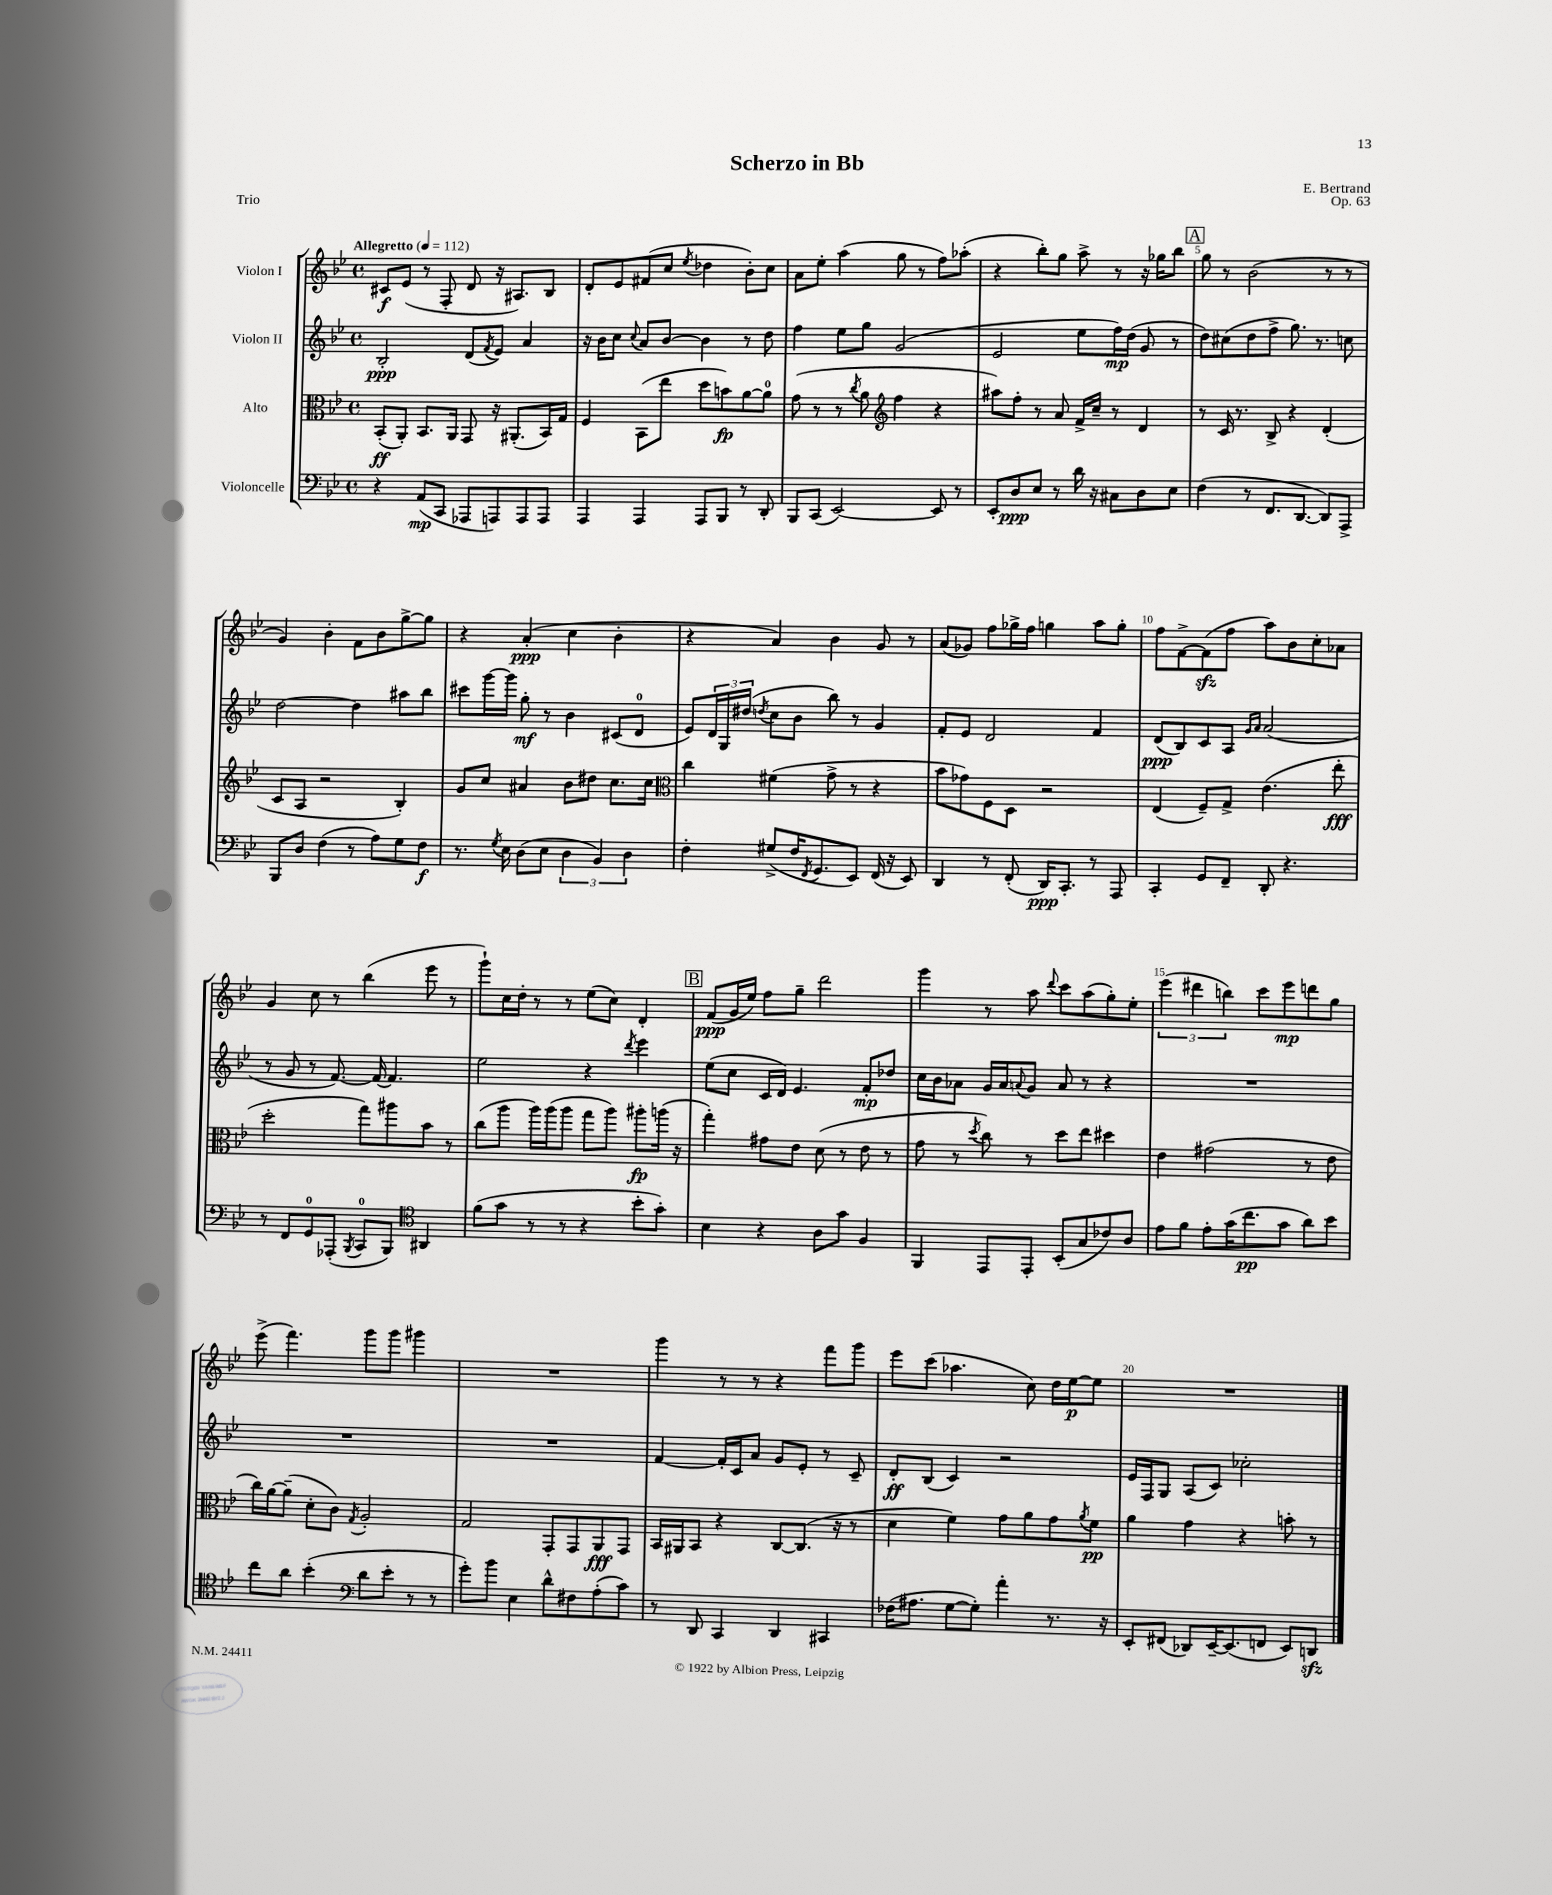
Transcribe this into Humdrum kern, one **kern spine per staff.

**kern	**dynam	**kern	**dynam	**kern	**dynam	**kern	**dynam
*part4	*part4	*part3	*part3	*part2	*part2	*part1	*part1
*staff4	*staff4	*staff3	*staff3	*staff2	*staff2	*staff1	*staff1
*I"Violoncelle	*	*I"Alto	*	*I"Violon II	*	*I"Violon I	*
*clefF4	*	*clefC3	*	*clefG2	*	*clefG2	*
*k[b-e-]	*	*k[b-e-]	*	*k[b-e-]	*	*k[b-e-]	*
*M4/4	*	*M4/4	*	*M4/4	*	*M4/4	*
*met(c)	*	*met(c)	*	*met(c)	*	*met(c)	*
*MM112	*	*MM112	*	*MM112	*	*MM112	*
=1	=1	=1	=1	=1	=1	=1	=1
!	!	!	!	!	!	!LO:TX:a:B:t=Allegretto	!
4r	.	(8BB-'/L	ff	2B-'/	ppp	8c#X/L	f
.	.	8AA'/J)	.	.	.	(8e-/J	.
(8AA/L	mp	8.BB-/L	.	.	.	8r	.
8CC/J	.	.	.	.	.	8F'/	.
.	.	16AA/Jk	.	.	.	.	.
8AAA-X/L	.	8GG/	.	(8d/L	.	8d/	.
.	.	.	.	8qf/	.	.	.
8AAAn/)	.	16r	.	8e-/J)	.	16r	.
.	.	(8.AA#X'/L	.	.	.	8.A#X/L)	.
8AAA/	.	.	.	4a/	.	.	.
8AAA/J	.	16BB-/L)	.	.	.	8B-/J	.
.	.	16G/JJ	.	.	.	.	.
=2	=2	=2	=2	=2	=2	=2	=2
4AAA/	.	4F/	.	16r	.	8d'/L	.
.	.	.	.	16b-\KL	.	.	.
.	.	.	.	8cc\J	.	8e-/	.
.	.	.	.	8qqcc/	.	.	.
4AAA/	.	(8BB-\L	.	8a/L	.	(8f#X/	.
.	.	8ee-\J	.	[8b-/J	.	8cc/J	.
.	.	.	.	.	.	8qee-/	.
8AAA/L	.	8dd\L	.	4b-\]	.	4dd-X\	.
8BBB-/J	.	8bn\)	fp	.	.	.	.
8r	.	[8a\	.	8r	.	8b-'\L)	.
8DD'/	.	8a\J]	.	8dd\	.	8cc\J	.
=3	=3	=3	=3	=3	=3	=3	=3
8BBB-/L	.	(8g\	.	4ff\	.	8a\L	.
(8CC/J	.	8r	.	.	.	8ee-'\J	.
[2EE-/)	.	8r	.	8ee-\L	.	(4aa\	.
.	.	8qcc/	.	.	.	.	.
.	.	8a\	.	8gg\J	.	.	.
*	*	*clefG2	*	*	*	*	*
.	.	4ff\	.	(2g/	.	8gg\	.
.	.	.	.	.	.	8r	.
8EE-/]	.	4r	.	.	.	8ff\L)	.
8r	.	.	.	.	.	(8aa-X'\J	.
=4	=4	=4	=4	=4	=4	=4	=4
8EE-'/L	.	8aa#X\L)	.	2e-/	.	4r	.
8D/	ppp	8ff'\J	.	.	.	.	.
8E-/J	.	8r	.	.	.	8bb-'\L)	.
8r	.	8a/	.	.	.	8gg\J	.
16d\	.	16f^/LL	.	8ee-\L	.	8aa^\	.
16r	.	16cc~/JJ	.	.	.	.	.
8C#X\L	.	8r	.	16ff\L)	mp	8r	.
.	.	.	.	(16dd\JJ	.	.	.
8D\	.	4d/	.	8g/	.	16r	.
.	.	.	.	.	.	16gg-X\KL	.
8E-\J	.	.	.	8r	.	8bb-\J	.
!!LO:REH:place=s1:t=A
=5	=5	=5	=5	=5	=5	=5	=5
(4F\	.	8r	.	8dd\L)	.	8gg\	.
.	.	16c/	.	(8cc#X\	.	8r	.
.	.	8.r	.	.	.	.	.
8r	.	.	.	8dd\	.	(2b-\	.
8.FF/L	.	8B-^/	.	8ff^\J	.	.	.
.	.	4r	.	8.gg\)	.	.	.
[8.DD/J	.	.	.	.	.	.	.
.	.	.	.	8.r	.	.	.
8DD/L])	.	(4d'/	.	.	.	8r	.
8AAA^/J	.	.	.	8ccn\	.	8r	.
!!LO:LB:g=z
=6	=6	=6	=6	=6	=6	=6	=6
8BBB-/L	.	8c/L	.	[2dd\	.	4g/)	.
8D/J	.	8A/J	.	.	.	.	.
(4F\	.	2r	.	.	.	4b-'\	.
8r	.	.	.	4dd\]	.	8f\L	.
8A\L)	.	.	.	.	.	8b-\	.
8G\	.	4B-'/)	.	8aa#X\L	.	[8gg^\	.
8F\J	f	.	.	8bb-\J	.	8gg\J]	.
=7	=7	=7	=7	=7	=7	=7	=7
8.r	.	8g/L	.	8ccc#X\L	.	4r	.
.	.	8cc/J	.	[16ggg\L	.	.	.
8qG/	.	.	.	.	.	.	.
16E-\	.	.	.	16ggg\JJ]	.	.	.
(8D\L	.	4a#X/	.	8gg'\	mf	(4a'/	ppp
8E-\J	.	.	.	8r	.	.	.
6D\	.	8b-\L	.	4b-\	.	4cc\	.
.	.	8dd#X\J	.	.	.	.	.
6BB-/)	.	.	.	.	.	.	.
.	.	8.cc\L	.	(8c#X/L	.	4b-'\	.
6D\	.	.	.	.	.	.	.
.	.	.	.	8d/J	.	.	.
.	.	16cc\Jk	.	.	.	.	.
=8	=8	=8	=8	=8	=8	=8	=8
*	*	*clefC3	*	*	*	*	*
4F'\	.	4cc\	.	8e-/L)	.	4r	.
.	.	.	.	24d/L	.	.	.
.	.	.	.	24G/	.	.	.
.	.	.	.	(24dd#X/JJ	.	.	.
.	.	.	.	8qddn/	.	.	.
(8G#X^/L	.	(4f#X\	.	8cc\L	.	4a/)	.
16F/K	.	.	.	8b-\J	.	.	.
8qFF/	.	.	.	.	.	.	.
8.GG/	.	.	.	.	.	.	.
.	.	8g^\	.	8bb-\)	.	4b-\	.
8EE-/J)	.	8r	.	8r	.	.	.
(16FF/	.	4r	.	4g/	.	8g/	.
16r	.	.	.	.	.	.	.
8EE-/)	.	.	.	.	.	8r	.
=9	=9	=9	=9	=9	=9	=9	=9
4DD/	.	8b-\L	.	8f'/L	.	(8a/L	.
.	.	8g-X\)	.	8e-/J	.	8g-X/J)	.
8r	.	8F\	.	2d/	.	8ff\L	.
(8FF'/	.	8D\J	.	.	.	16gg-X^\L	.
.	.	.	.	.	.	16ff\JJ	.
16DD/KL)	ppp	2r	.	.	.	4ggn\	.
8.CC'/J	.	.	.	.	.	.	.
8r	.	.	.	4f/	.	8aa\L	.
8AAA/	.	.	.	.	.	8gg'\J	.
=10	=10	=10	=10	=10	=10	=10	=10
4CC'/	.	(4E-/	.	(8d/L	ppp	8ff\L	.
.	.	.	.	8B-/)	.	[8f^\	.
8GG/L	.	8F~/L)	.	8c/	.	(8fzz\]	.
8FF~/J	.	8G^/J	.	8A/J	.	8ff\J	.
.	.	.	.	16qqg/LL	.	.	.
.	.	.	.	16qqa/JJ	.	.	.
8DD'/	.	(4.e-\	.	(2a/	.	8aa\L)	.
4.r	.	.	.	.	.	8b-\	.
.	.	.	.	.	.	8cc'\	.
.	.	8ee-'\	fff	.	.	8a-X\J	.
!!LO:LB:g=z
=11	=11	=11	=11	=11	=11	=11	=11
8r	.	2dd'\	.	8r	.	4g/	.
8FF/L	.	.	.	8g/	.	.	.
8GG/	.	.	.	8r	.	8cc\	.
(8AAA-X'/J	.	.	.	[8.f/)	.	8r	.
8qBBB-/	.	.	.	.	.	.	.
8CC/L	.	8gg\L)	.	.	.	(4bb-\	.
.	.	.	.	16f/_	.	.	.
8BBB-/J)	.	8aa#X\	.	4.f/]	.	.	.
*clefC4	*	*	*	*	*	*	*
4AA#X/	.	8b-\J	.	.	.	8eee-\	.
.	.	8r	.	.	.	8r	.
=12	=12	=12	=12	=12	=12	=12	=12
(8f\L	.	(8cc\L	.	2ee-\	.	8ggg`\L)	.
8g\J	.	8aa\J	.	.	.	16cc\L	.
.	.	.	.	.	.	16dd'\JJ	.
8r	.	16aa\LL)	.	.	.	8r	.
.	.	(16aa\J	.	.	.	.	.
8r	.	8aa\J	.	.	.	8r	.
4r	.	8gg\L	.	4r	.	(8ee-\L	.
.	.	8aa\J)	.	.	.	8cc\J)	.
.	.	.	.	8qddd/	.	.	.
8b-'\L	.	8aa#X'\L	fp	4eee-\	.	4d'/	.
8g'\J)	.	(16aan\Jk	.	.	.	.	.
.	.	16r	.	.	.	.	.
!!LO:REH:place=s1:t=B
=13	=13	=13	=13	=13	=13	=13	=13
4B-\	.	4gg'\)	.	(8ee-\L	.	(8f/L	ppp
.	.	.	.	8cc\J	.	16g/L	.
.	.	.	.	.	.	16ee-/JJ)	.
4r	.	8g#X\L	.	16c/LL	.	8ff\L	.
.	.	.	.	16d/JJ)	.	.	.
.	.	8e-\J	.	4.e-/	.	8gg~\J	.
8A\L	.	(8d\	.	.	.	2ddd\	.
8g\J	.	8r	.	.	.	.	.
4F/	.	8e-\	.	8f'/L	mp	.	.
.	.	8r	.	8dd-X/J	.	.	.
=14	=14	=14	=14	=14	=14	=14	=14
4FF/	.	8g\	.	16cc\LL	.	4ggg\	.
.	.	.	.	16b-\J	.	.	.
.	.	8r	.	8a-X\J	.	.	.
.	.	8qdd/	.	.	.	.	.
8EE-/L	.	8cc\)	.	16g/LL	.	8r	.
.	.	.	.	16a-/J	.	.	.
.	.	.	.	8qqan/	.	.	.
8EE-'/J	.	8r	.	8g/J	.	8aa\	.
.	.	.	.	.	.	8qqddd/	.
(8BB-'/L	.	8dd\L	.	8a/	.	8ccc\L	.
8G/	.	8ee-\J	.	8r	.	(8aa\	.
8c-X/)	.	4dd#X\	.	4r	.	8gg'\)	.
8A/J	.	.	.	.	.	8ee-'\J	.
=15	=15	=15	=15	=15	=15	=15	=15
8e-\L	.	4e-\	.	1r	.	(6eee-\	.
8f\J	.	.	.	.	.	.	.
.	.	.	.	.	.	6ddd#X\	.
8e-'\L	.	(2g#X\	.	.	.	.	.
.	.	.	.	.	.	6bbn\)	.
(16g\K	.	.	.	.	.	.	.
8.cc\	pp	.	.	.	.	.	.
.	.	.	.	.	.	8ccc\L	.
8g\J	.	.	.	.	.	8eee-\	mp
8a\L)	.	8r	.	.	.	8dddn\	.
8b-\J	.	8e-\	.	.	.	8gg\J	.
!!LO:LB:g=z
=16	=16	=16	=16	=16	=16	=16	=16
8cc\L	.	16cc\LL)	.	1r	.	(8eee-^\	.
.	.	[16a\J	.	.	.	.	.
8a\J	.	(8a~\J]	.	.	.	4.fff\)	.
(4b-'\	.	8d'\L	.	.	.	.	.
.	.	8c\J)	.	.	.	.	.
*clefF4	*	*	*	*	*	*	*
.	.	8qG/	.	.	.	.	.
8d\L	.	2A'/	.	.	.	8ggg\L	.
8e-'\J	.	.	.	.	.	8ggg\J	.
8r	.	.	.	.	.	4ggg#X\	.
8r	.	.	.	.	.	.	.
=17	=17	=17	=17	=17	=17	=17	=17
8g'\L)	.	2G/	.	1r	.	1r	.
8b-\J	.	.	.	.	.	.	.
4E-\	.	.	.	.	.	.	.
8d^^\L	.	8GG'/L	.	.	.	.	.
8F#X\	.	8GG/	.	.	.	.	.
(8A'\	.	8AA/	fff	.	.	.	.
8c\J)	.	8GG/J	.	.	.	.	.
=18	=18	=18	=18	=18	=18	=18	=18
8r	.	16BB-/LL	.	[4f/	.	4ggg\	.
.	.	16AA#X/J	.	.	.	.	.
8DD/	.	8BB-/J	.	.	.	.	.
4CC/	.	4r	.	16f'/LL]	.	8r	.
.	.	.	.	16c/J	.	.	.
.	.	.	.	8a/J	.	8r	.
4DD/	.	[8C/L	.	8g/L	.	4r	.
.	.	(8.C/J]	.	8e-'/J	.	.	.
4CC#X/	.	.	.	8r	.	8fff\L	.
.	.	16r	.	.	.	.	.
.	.	8r	.	8c~/	.	8ggg\J	.
=19	=19	=19	=19	=19	=19	=19	=19
(16F-X\KL	.	4d\	.	8d'/L	ff	8eee-\L	.
8.A#X\J	.	.	.	.	.	.	.
.	.	.	.	(8B-/J	.	(8ccc\J	.
[8G\L	.	4f\)	.	4c/)	.	4.aa-X\	.
8G'\J])	.	.	.	.	.	.	.
4a'\	.	8g\L	.	2r	.	.	.
.	.	8a\	.	.	.	8cc\)	.
8.r	.	8g\	.	.	.	16dd\LL	.
.	.	.	.	.	.	[16ee-\J	p
.	.	8qa/	.	.	.	.	.
.	.	8f\J	pp	.	.	8ee-\J]	.
16r	.	.	.	.	.	.	.
=20	=20	=20	=20	=20	=20	=20	=20
8EE-'/L	.	4a\	.	16e-/LL	.	1r	.
.	.	.	.	16F/J	.	.	.
(8FF#X/J	.	.	.	8G/J	.	.	.
8DD-X/L)	.	4g\	.	(8A/L	.	.	.
[16EE-~/K	.	.	.	8c/J)	.	.	.
(8.EE-/]	.	.	.	.	.	.	.
.	.	4r	.	2cc-X'\	.	.	.
8FFn/J	.	.	.	.	.	.	.
8EE-/L)	.	8bn'\	.	.	.	.	.
8DDnzz/J	.	8r	.	.	.	.	.
==	==	==	==	==	==	==	==
*-	*-	*-	*-	*-	*-	*-	*-
